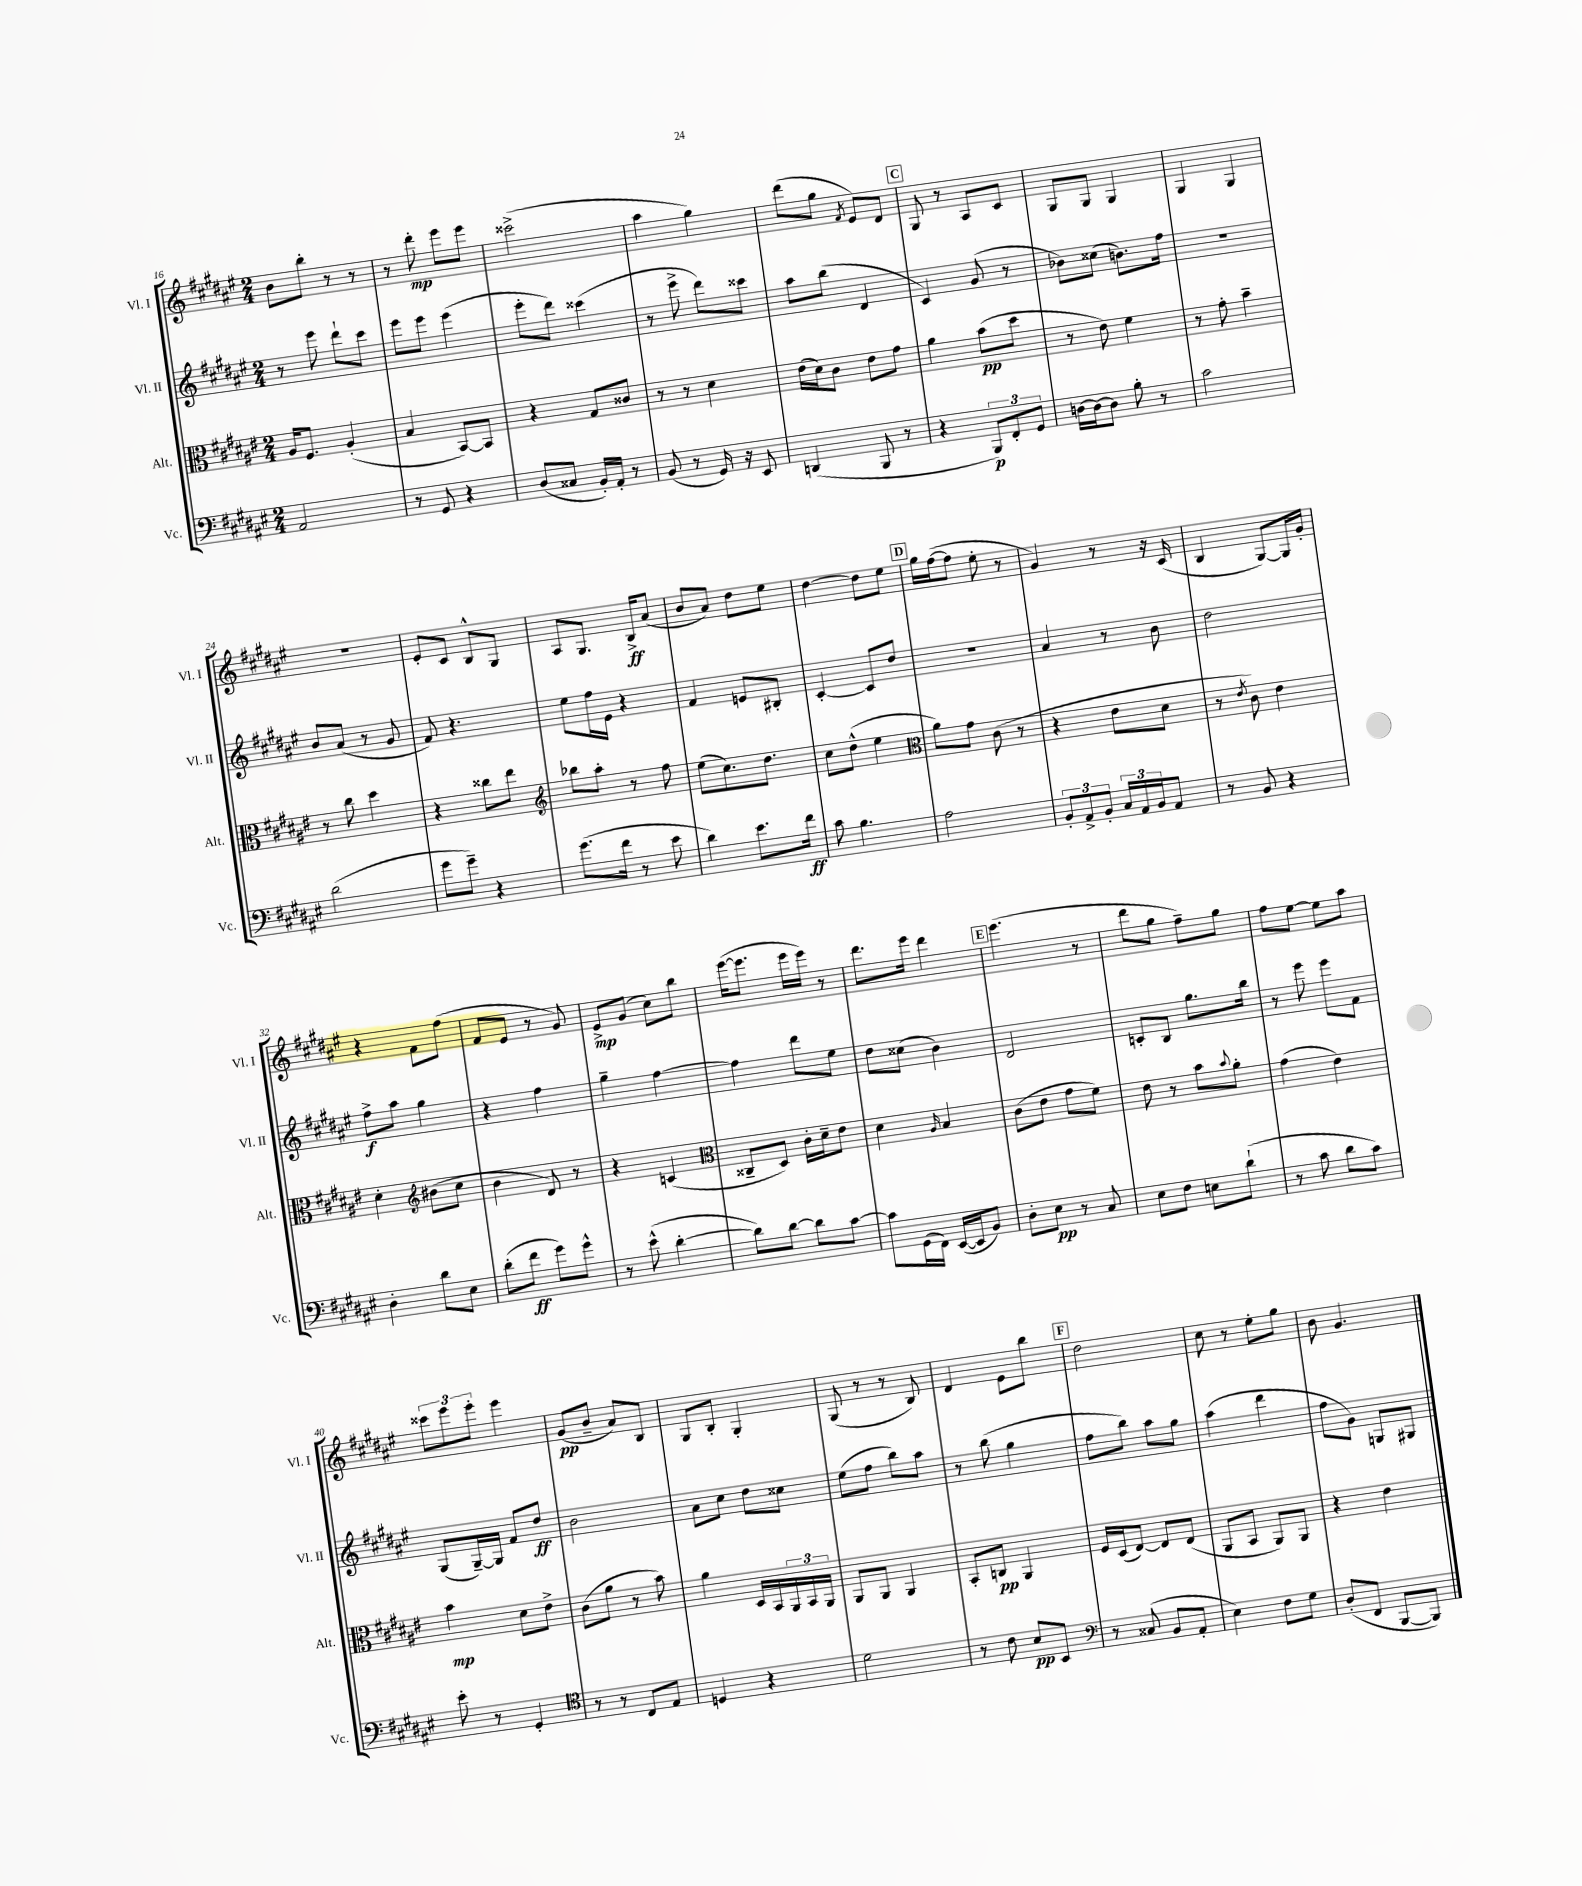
<<
\new StaffGroup <<
\new Staff = "s0" \with { instrumentName = "Vl. I" shortInstrumentName = "Vl. I" } {
    \clef treble \key fis \major \numericTimeSignature \time 2/4
    b'8 b''8-. r8 r8 |
    r8 dis'''8-.\mp eis'''8 eis'''8 |
    cisis'''2->( |
    ais''4 gis''4) |
    dis'''8( gis''8 \acciaccatura { fis'8 } eis'8) dis'8 |
    \mark \markup { \box "C" } gis8 r8 ais8 cis'8 |
    gis8 gis8 gis4 |
    gis4 gis4 |
    R2 |
    eis'8-. cis'8 b8-^ gis8 |
    ais8 gis8. b16->\ff ais'8( |
    b'8 ais'8) dis''8 eis''8 |
    dis''4~ dis''8 eis''8 |
    \mark \markup { \box "D" } gis''16 fis''16~( fis''8 eis''8-. r8 |
    gis'4) r8 r16 cis'16( |
    b4 gis8~) gis16 gis'16-. |
    r4 fis'8 fis''8( |
    fis'8 eis'8 r8 gis'8) |
    eis'8->\mp gis'8( cis''8) b''8 |
    eis'''16~( eis'''8. eis'''16 eis'''16) r8 |
    dis'''8. eis'''16 dis'''4 |
    \mark \markup { \box "E" } eis'''4.( r8 |
    dis'''8 gis''8 fis''8--) gis''8 |
    fis''8 eis''8~ eis''8 ais''8 |
    \tuplet 3/2 { cisis'''8 eis'''8 eis'''8-. } eis'''4 |
    gis'8\pp( b'8-- ais'8) b8 |
    gis8 b8-. gis4-. |
    gis8( r8 r8 b8) |
    dis'4 eis'8 b''8 |
    \mark \markup { \box "F" } dis''2 |
    cis''8 r8 eis''8-. gis''8 |
    b'8 gis'4. \bar "|." |
}
\new Staff = "s1" \with { instrumentName = "Vl. II" shortInstrumentName = "Vl. II" } {
    \clef treble \key fis \major \numericTimeSignature \time 2/4
    r8 eis'''8 dis'''8-! cis'''8 |
    eis'''8 eis'''8 eis'''4( |
    eis'''8-. dis'''8) cisis'''4( |
    r8 eis'''8-> dis'''8) cisis'''8 |
    ais''8 b''8( dis'4 |
    \mark \markup { \box "C" } cis'4) gis'8( r8 |
    bes'8) cisis''8( b'8.) fis''16 |
    R2 |
    b'8 ais'8( r8 gis'8 |
    fis'8) r4. |
    eis''8 fis''16 eis'16 r4 |
    fis'4 e'8 bis8-. |
    cis'4~-. cis'8 dis''8 |
    \mark \markup { \box "D" } r2 |
    ais'4 r8 b'8 |
    dis''2 |
    fis''8->\f ais''8 gis''4 |
    r4 fis''4 |
    gis''4-- fis''4~ |
    fis''4 dis'''8 eis''8 |
    dis''8 cisis''8( b'4) |
    \mark \markup { \box "E" } dis'2 |
    c'8-. b8 gis''8. b''16 |
    r8 eis'''8 eis'''8 fis'8 |
    gis8( gis16~--) gis16 fis'8 dis''8\ff |
    b'2 |
    ais'8 cis''8 dis''8 cisis''8 |
    eis''8( fis''8 b''8) ais''8 |
    r8 b''8( gis''4 |
    \mark \markup { \box "F" } fis''8 b''8) ais''8 gis''8 |
    ais''4( dis'''4 |
    fis''8 gis'8) g8 gis8 \bar "|." |
}
\new Staff = "s2" \with { instrumentName = "Alt." shortInstrumentName = "Alt." } {
    \clef alto \key fis \major \numericTimeSignature \time 2/4
    ais16 fis8. ais4-.( |
    b4 b,8~) b,8 |
    r4 gis8 cisis'8 |
    r8 r8 dis'4 |
    eis'16( dis'16) cis'8 eis'8 gis'8 |
    \mark \markup { \box "C" } ais'4 b'8\pp( dis''8 |
    r8 eis'8) fis'4 |
    r8 gis'8-. b'4-- |
    r8 cis''8 dis''4 |
    r4 cisis''8 eis''8 |
    \clef treble bes''8 ais''8-. r8 fis''8 |
    eis''8( cis''8.) dis''8. |
    cis''8 dis''8-^( eis''4 |
    \mark \markup { \box "D" } \clef alto ais'8) gis'8 cis'8( r8 |
    r4 eis'8 dis'8 |
    r8 \acciaccatura { eis'8 } cis'8) eis'4 |
    dis'4-. \clef treble bis'8( cis''8 |
    b'4 dis'8) r8 |
    r4 c'4( |
    \clef alto cisis8-- dis8) cis'16-. dis'16-- eis'8 |
    dis'4 \grace { ais16 } b4 |
    \mark \markup { \box "E" } cis'8( eis'8 gis'8 fis'8) |
    eis'8 r8 b'8 \appoggiatura { b'8 } ais'8-. |
    gis'4( eis'4) |
    b'4\mp dis'8 eis'8-> |
    cis'8( ais'8 r8 b'8) |
    ais'4 dis16 b,16 \tuplet 3/2 { ais,16 b,16 ais,16 } |
    ais,8 ais,8 ais,4 |
    b,8-. c8\pp ais,4 |
    \mark \markup { \box "F" } fis16 dis16( eis8~) eis8 eis8( |
    ais,8 b,8 ais,8) ais,8 |
    r4 eis'4 \bar "|." |
}
\new Staff = "s3" \with { instrumentName = "Vc." shortInstrumentName = "Vc." } {
    \clef bass \key fis \major \numericTimeSignature \time 2/4
    ais,2 |
    r8 gis,8 r4 |
    dis8( cisis8 b,16-.) ais,16-. r8 |
    b,8( r8 gis,16) r16 eis,8 |
    d,4( b,,8 r8 |
    \mark \markup { \box "C" } r4 \tuplet 3/2 { b,,8\p) fis,8-. gis,8 } |
    d16~ d16~ d8 b8-. r8 |
    cis'2 |
    dis'2( |
    gis'8 gis'8--) r4 |
    gis'8.( fis'16 r8 eis'8 |
    dis'4) eis'8. fis'16\ff |
    cis'8 b4. |
    \mark \markup { \box "D" } ais2 |
    \tuplet 3/2 { b,8-. ais,8-> b,8-. } \tuplet 3/2 { cis16 ais,16 b,16 } ais,8 |
    r8 b,8 r4 |
    dis4-. dis'8 eis8 |
    dis'8-.( fis'8\ff gis'8) gis'8-^ |
    r8 eis'8-^( dis'4~-. |
    dis'8) dis'8~ dis'8 cis'8~ |
    cis'8 gis,16( fis,16) eis,16~( eis,16 b,8) |
    \mark \markup { \box "E" } dis8-. eis8\pp r8 cis8 |
    eis8 fis8 e8 dis'8-!( |
    r8 cis'8 dis'8 cis'8) |
    eis'8-. r8 gis,4-. |
    \clef tenor r8 r8 cis8 eis8 |
    d4 r4 |
    dis'2 |
    r8 cis'8 b8\pp b,8 |
    \mark \markup { \box "F" } \clef bass r8 cisis8( b,8 ais,8-. |
    eis4) fis8 gis8 |
    dis8-.( fis,8 b,,8~ b,,8) \bar "|." |
}
>>
>>
\layout { \context { \Score currentBarNumber = #16 } }
